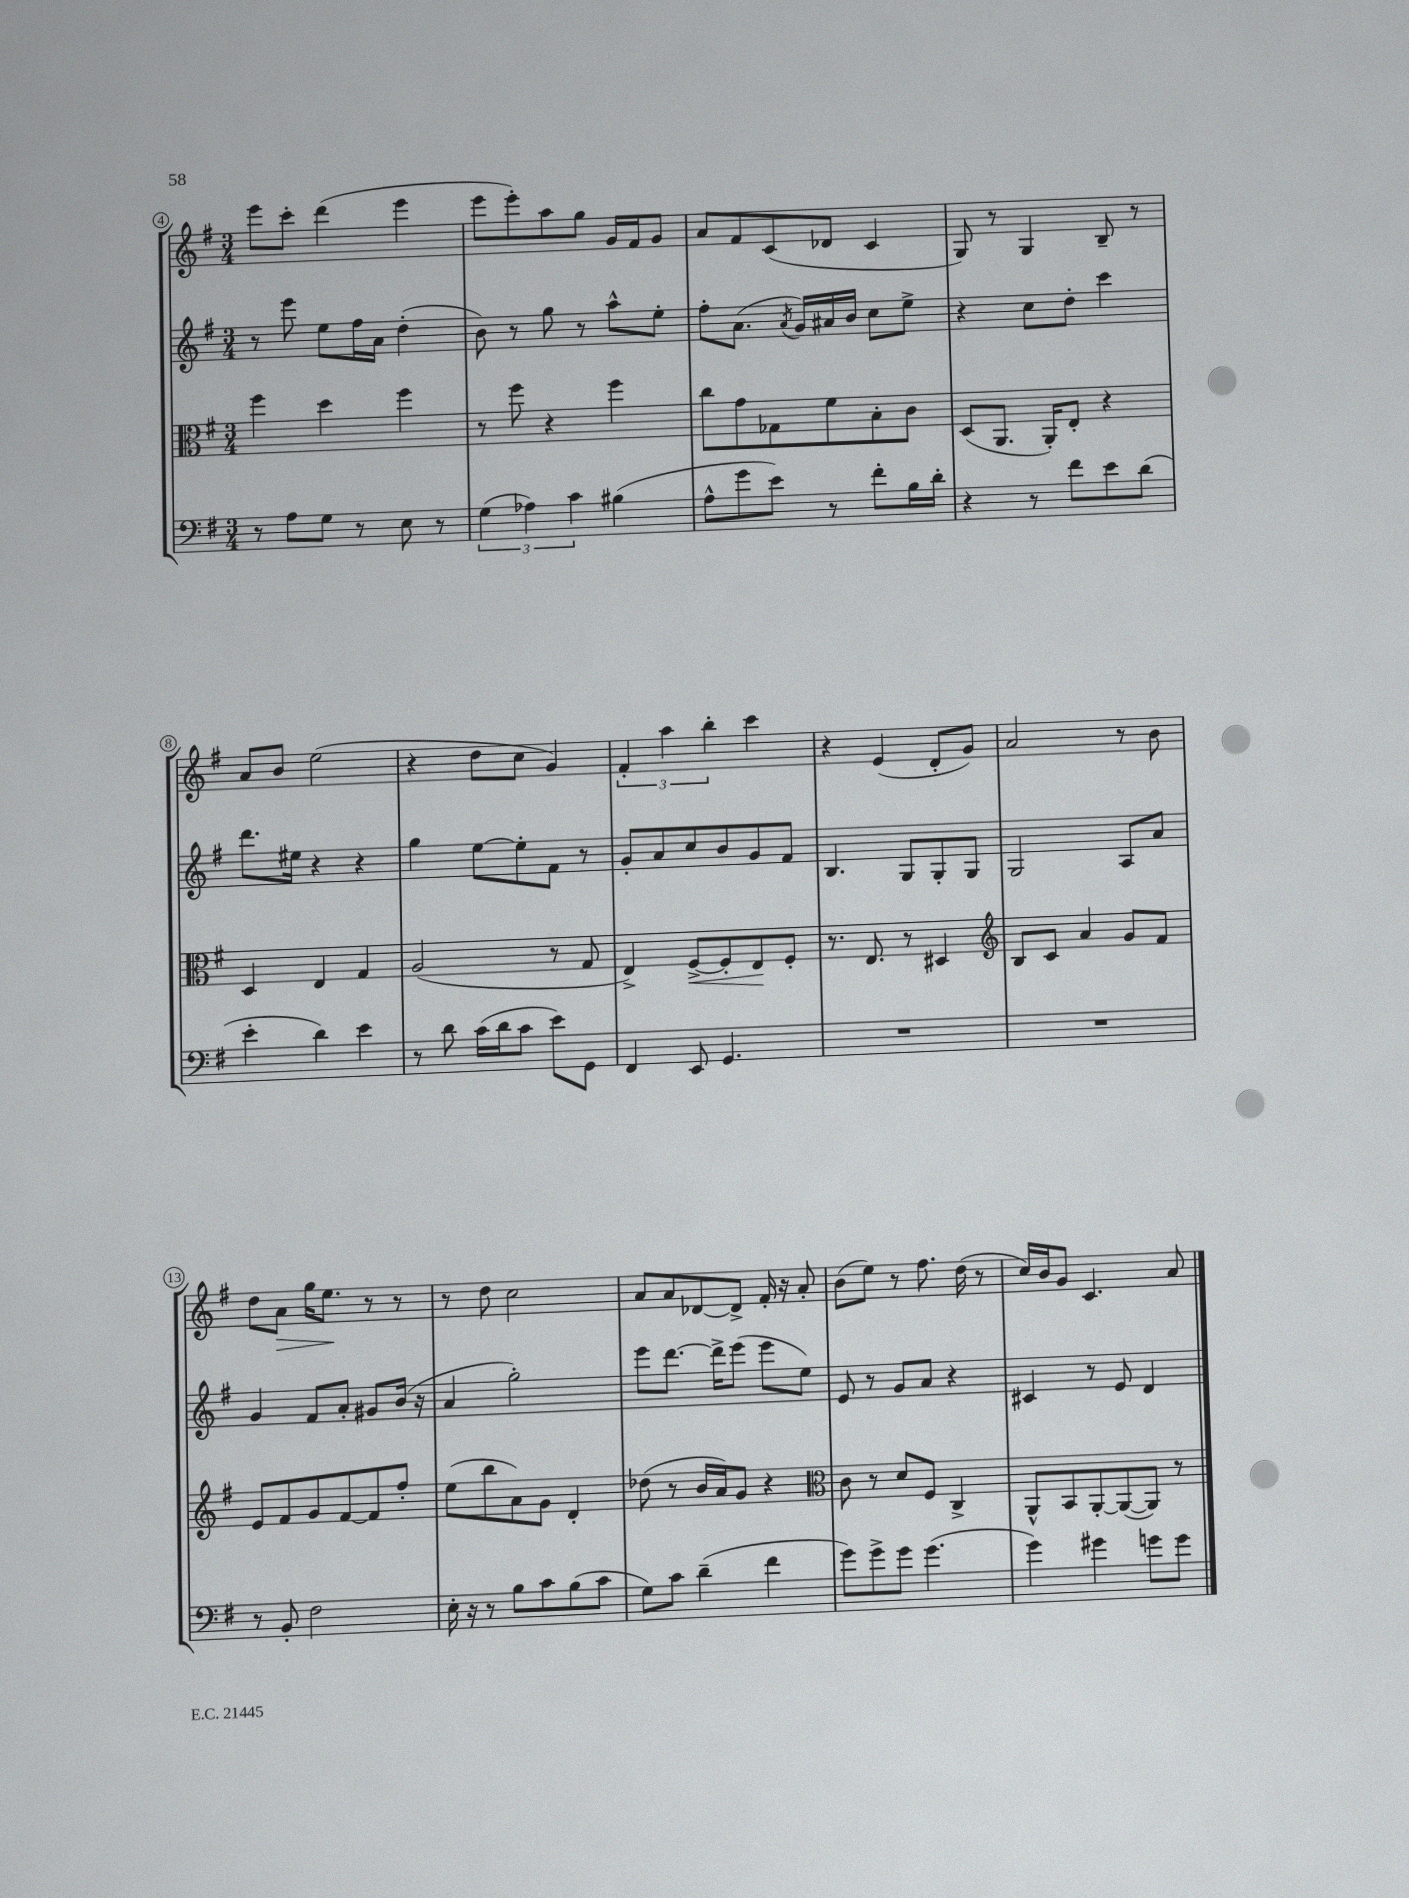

**kern	**kern	**dynam	**kern	**kern	**dynam
*part4	*part3	*part3	*part2	*part1	*part1
*staff4	*staff3	*staff3	*staff2	*staff1	*staff1
*clefF4	*clefC3	*	*clefG2	*clefG2	*
*k[f#]	*k[f#]	*	*k[f#]	*k[f#]	*
*M3/4	*M3/4	*	*M3/4	*M3/4	*
=4	=4	=4	=4	=4	=4
8r	4ff#\	.	8r	8eee\L	.
8A\L	.	.	8eee\	8ccc'\J	.
8G\J	4dd\	.	8ee\L	(4ddd\	.
8r	.	.	16ff#\L	.	.
.	.	.	16a\JJ	.	.
8E\	4ff#\	.	(4dd'\	4eee\	.
8r	.	.	.	.	.
=5	=5	=5	=5	=5	=5
(6G\	8r	.	8b\)	8eee\L	.
.	8ff#\	.	8r	8eee'\)	.
6A-X\)	.	.	.	.	.
.	4r	.	8gg\	8aa\	.
6c\	.	.	.	.	.
.	.	.	8r	8gg\J	.
(4B#X\	4ff#\	.	8aa^^\L	16g/LL	.
.	.	.	.	16f#/J	.
.	.	.	8ee'\J	8g/J	.
=6	=6	=6	=6	=6	=6
8A^^\L	8cc\L	.	8ff#'\L	8a/L	.
8g\	8g\	.	(8.a\J	8f#/	.
8e\J)	8G-X\	.	.	(8c/	.
.	.	.	8qa/	.	.
.	.	.	16g/LL)	.	.
8r	8f#\	.	16a#X/	8d-X/J	.
.	.	.	16b/JJ	.	.
8f#'\L	8B'\	.	8cc\L	4c/	.
16B\L	8c\J	.	8ee^\J	.	.
16d'\JJ	.	.	.	.	.
=7	=7	=7	=7	=7	=7
4r	(8D/L	.	4r	8G/)	.
.	8.AA/J	.	.	8r	.
8r	.	.	8cc\L	4G/	.
.	16AA'/KL)	.	.	.	.
8f#\L	8E'/J	.	8dd'\J	.	.
8e\	4r	.	4ccc\	8B~/	.
(8d\J	.	.	.	8r	.
!!LO:LB:g=z
=8	=8	=8	=8	=8	=8
4e'\	4D/	.	8.ddd\L	8a/L	.
.	.	.	.	8b/J	.
.	.	.	16ee#X\Jk	.	.
4d\)	4E/	.	4r	(2ee\	.
4e\	4G/	.	4r	.	.
=9	=9	=9	=9	=9	=9
8r	(2A/	.	4gg\	4r	.
8d\	.	.	.	.	.
(16c\LL	.	.	[8ee\L	8dd\L	.
16d\J	.	.	.	.	.
8c\J	.	.	8ee'\]	8cc\J	.
8e\L)	8r	.	8f#\J	4g/)	.
8GG\J	8G/	.	8r	.	.
=10	=10	=10	=10	=10	=10
4FF#/	4E^/)	.	8g'/L	6f#'/	.
.	.	.	8a/	.	.
.	.	.	.	6aa\	.
!	!	!LO:HP:b	!	!	!
8EE/	[8F#^/L	<	8cc/	.	.
.	.	.	.	6bb'\	.
4.GG/	8F#'/]	.	8b/	.	.
.	8E/	.	8g/	4ccc\	.
.	8F#'/J	[	8f#/J	.	.
=11	=11	=11	=11	=11	=11
2.r	8.r	.	4.B/	4r	.
.	8.E/	.	.	.	.
.	.	.	.	(4e/	.
.	8r	.	8G/L	.	.
.	4D#X/	.	8G'/	8d'/L	.
.	.	.	8G/J	8g/J)	.
=12	=12	=12	=12	=12	=12
*	*clefG2	*	*	*	*
2.r	8B/L	.	2G/	2a/	.
.	8c/J	.	.	.	.
.	4a/	.	.	.	.
.	8g/L	.	8A/L	8r	.
.	8f#/J	.	8a/J	8b\	.
!!LO:LB:g=z
=13	=13	=13	=13	=13	=13
8r	8e/L	.	4g/	8dd\L	.
!	!	!	!	!	!LO:HP:b
8BB'/	8f#/	.	.	8a\J	>
2F#\	8g/	.	8f#/L	16gg\KL	.
.	.	.	.	8.ee\J	.
.	[8f#/	.	8a'/J	.	.
.	8f#/]	.	8g#X/L	8r	]
.	8ff#'/J	.	(16b/Jk	8r	.
.	.	.	16r	.	.
=14	=14	=14	=14	=14	=14
16E'\	(8ee\L	.	4a/	8r	.
16r	.	.	.	.	.
8r	8bb\	.	.	8dd\	.
8B\L	8a\)	.	2gg'\)	2cc\	.
8c\	8g\J	.	.	.	.
(8B\	4d'/	.	.	.	.
8c\J	.	.	.	.	.
=15	=15	=15	=15	=15	=15
8G\L)	(8dd-X\	.	8eee\L	8a/L	.
8c\J	8r	.	[8.ddd\J	8a/	.
(4d~\	16b/LL	.	.	[8d-X/	.
.	16a/J)	.	16ddd^\KL]	.	.
.	8g/J	.	(8eee\J	8d-^/J]	.
4f#\	4r	.	8eee\L	16f#'/	.
.	.	.	.	16r	.
.	.	.	8ee\J)	8a'/	.
=16	=16	=16	=16	=16	=16
*	*clefC3	*	*	*	*
8g\L)	8c\	.	8e/	(8b\L	.
8g^\	8r	.	8r	8ee\J)	.
8g\J	8d/L	.	8g/L	8r	.
(4.g\	8F#/J	.	8a/J	8.ff#\	.
.	4C^/	.	4r	.	.
.	.	.	.	(16dd\	.
.	.	.	.	8r	.
=17	=17	=17	=17	=17	=17
4g\)	8AA^^/L	.	4c#X/	16cc/LL)	.
.	.	.	.	16b/J	.
.	8BB/	.	.	8g/J	.
4g#X\	[8AA'/	.	8r	4.c/	.
.	(8AA/_	.	8e/	.	.
8gn\L	8AA/J])	.	4d/	.	.
8g\J	8r	.	.	8a/	.
==	==	==	==	==	==
*-	*-	*-	*-	*-	*-
